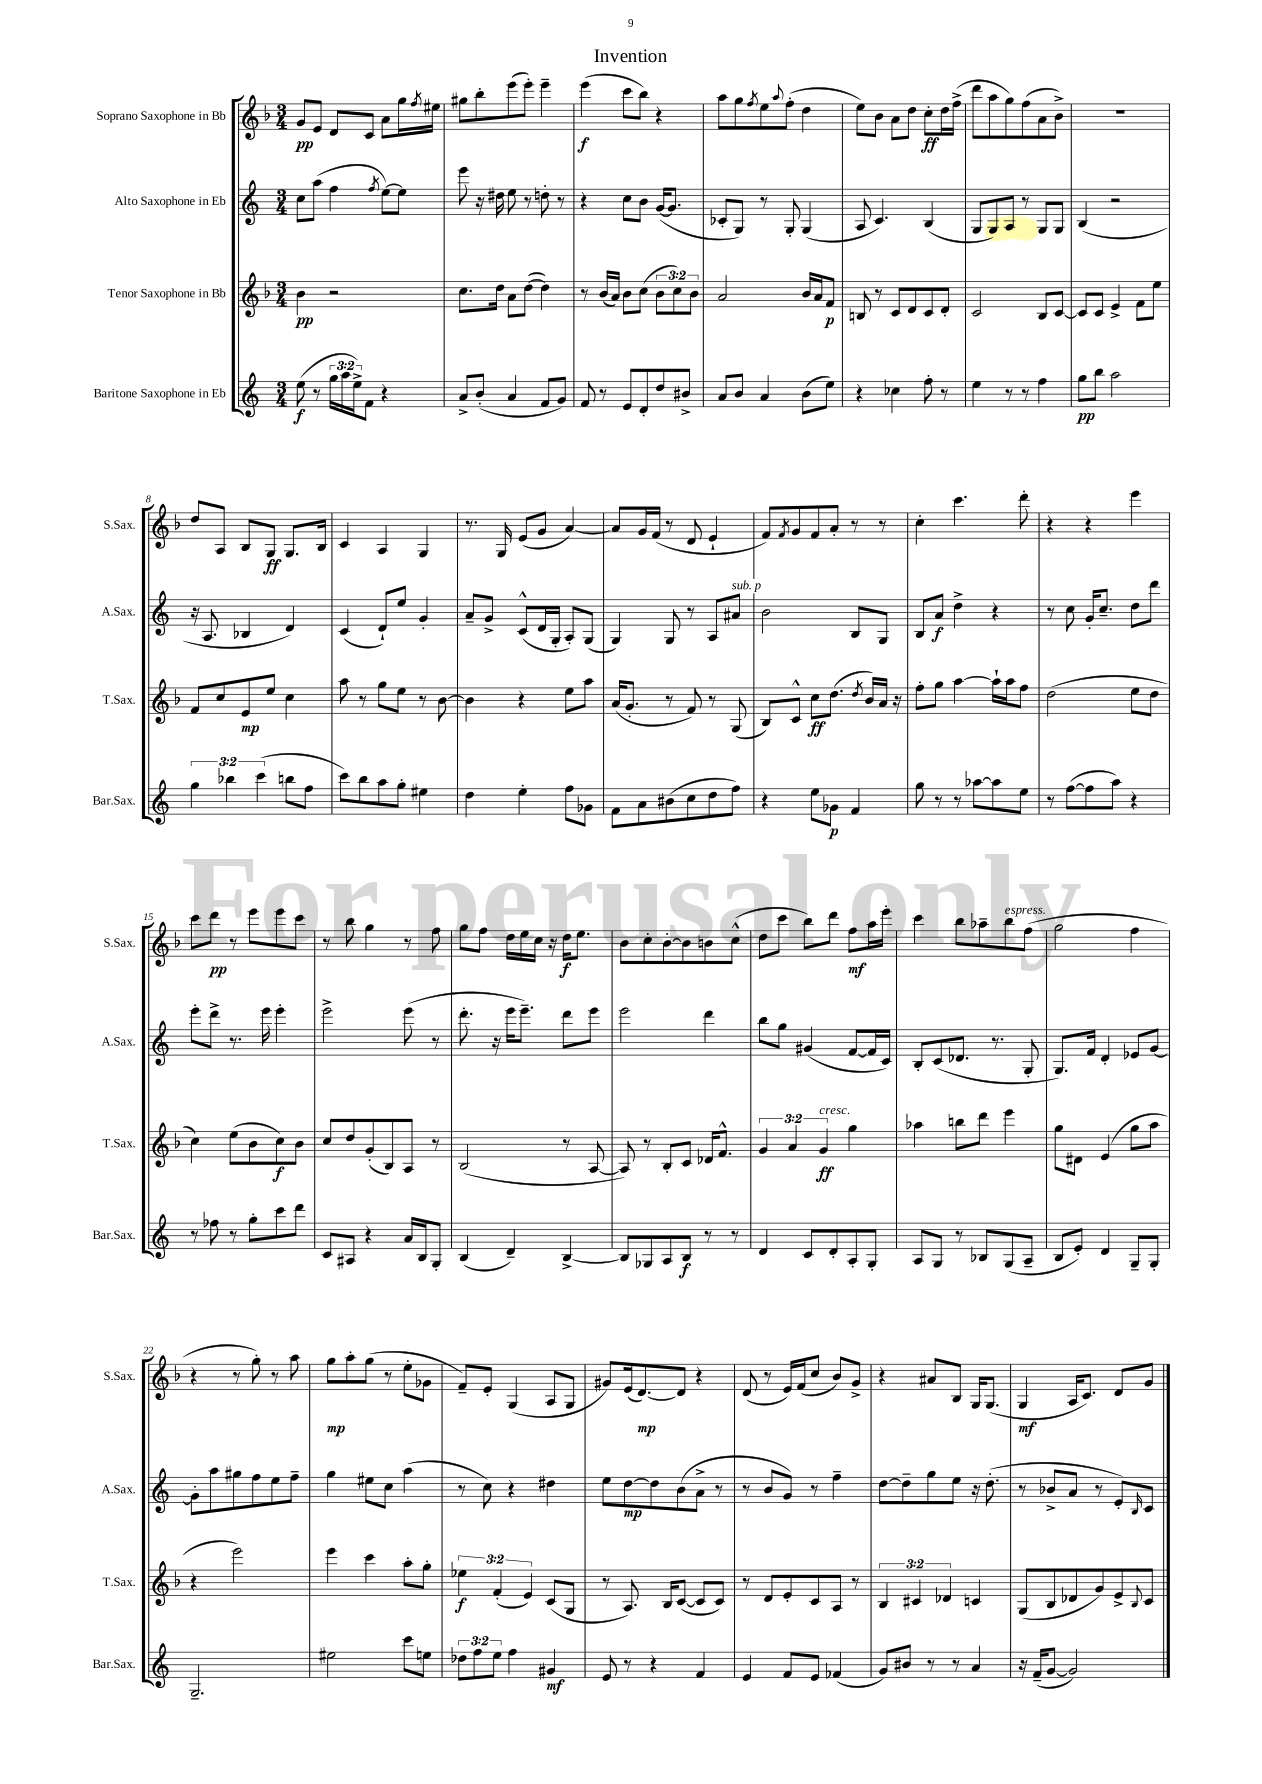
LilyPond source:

\header { title = "Invention" }
<<
\new StaffGroup <<
\new Staff = "s0" \with { instrumentName = "Soprano Saxophone in Bb" shortInstrumentName = "S.Sax." } {
    \clef treble \key f \major \numericTimeSignature \time 3/4
    g'8\pp e'8 d'8 c'8 a'8 g''16 \acciaccatura { f''8 } eis''16 |
    gis''8 bes''8-. e'''8( e'''8-.) e'''4-- |
    e'''4\f( c'''8 bes''8) r4 |
    a''8 g''8 \acciaccatura { f''8 } e''8 \appoggiatura { a''8 } f''8-.( d''4 |
    e''8) bes'8 a'8 d''8 c''8-.\ff d''16 f''16->( |
    d'''8 a''8 g''8) f''8( a'8 bes'8->) |
    R2. |
    d''8 a8 bes8 g8\ff g8. bes16 |
    c'4 a4 g4 |
    r8. g16 e'8( g'8 a'4~) |
    a'8 g'16 f'16( r8 d'8 e'4-! |
    f'8) \acciaccatura { f'8 } g'8 f'8 a'8-. r8 r8 |
    c''4-. c'''4. d'''8-. |
    r4 r4 e'''4 |
    c'''8 d'''8\pp r8 e'''8 e'''8 c'''8 |
    r8 bes''8 g''4 r8 f''8 |
    g''8 f''8 d''16 e''16 c''16 r16 d''16\f e''8. |
    bes'8 c''8-. bes'8~-. bes'8 b'8 c''8-^( |
    d''8 c'''8 bes''8) d'''8 f''8\mf a''16 e'''16-. |
    c'''4 bes''8 aes''8-- bes''8^\markup { \italic "espress." } f''8( |
    g''2 f''4 |
    r4 r8 g''8-.) r8 a''8 |
    g''8\mp a''8-. g''8( r8 e''8-. ges'8 |
    f'8--) e'8-. g4( a8 g8 |
    gis'8) e'16( d'8.~\mp) d'8 r4 |
    d'8( r8 e'16) f'16( c''8 bes'8) g'8-> |
    r4 ais'8 bes8 g16 g8.( |
    g4\mf a16 c'8.) d'8 g'8 \bar "|." |
}
\new Staff = "s1" \with { instrumentName = "Alto Saxophone in Eb" shortInstrumentName = "A.Sax." } {
    \clef treble \key c \major \numericTimeSignature \time 3/4
    c''8 a''8( f''4 \acciaccatura { f''8 } e''8~) e''8 |
    e'''8 r16 dis''16 e''8 r8 d''8-. r8 |
    r4 c''8 b'8 g'16~( g'8. |
    ces'8-. g8) r8 g8-. g4( |
    a8 c'4.) b4( |
    g8 g8) a8 r8 g8 g8 |
    b4( r2 |
    r16 a8. bes4 d'4) |
    c'4( d'8-!) e''8 g'4-. |
    a'8-- g'8-> c'8-^( d'16 g16-. a8-.) g8( |
    g4) g8 r8 a8 ais'8^\markup { \italic "sub. p" } |
    b'2 b8 g8 |
    b8 a'8\f d''4-> r4 |
    r8 c''8 g'16-. c''8.-- d''8 d'''8 |
    e'''8-. d'''8-> r8. e'''16 e'''4-. |
    e'''2-> e'''8( r8 |
    d'''8.-. r16 e'''16 e'''8.--) d'''8 e'''8 |
    e'''2 d'''4 |
    b''8 g''8 gis'4( f'8~ f'16 c'16) |
    b8-. c'8( des'8. r8. g8-. |
    g8.) f'16 d'4-. ees'8 g'8~ |
    g'8-. a''8 gis''8 f''8 e''8 f''8-- |
    g''4 eis''8 c''8 a''4( |
    r8 c''8) r4 dis''4 |
    e''8 d''8~\mp d''8 b'8( a'8-> r8 |
    r8 b'8 g'8) r8 f''4-- |
    d''8~ d''8-- g''8 e''8 r16 d''8.-.( |
    r8 bes'8-> a'8 r8 e'8-.) \grace { b16 } c'8 \bar "|." |
}
\new Staff = "s2" \with { instrumentName = "Tenor Saxophone in Bb" shortInstrumentName = "T.Sax." } {
    \clef treble \key f \major \numericTimeSignature \time 3/4 \override Staff.TupletNumber.text = #tuplet-number::calc-fraction-text
    bes'4\pp r2 |
    c''8. d''16 a'8 d''8~( d''4) |
    r8 bes'16( a'16) bes'8 c''8( \tuplet 3/2 { bes'8 c''8) bes'8 } |
    a'2 bes'16 a'16 f'8\p |
    b8 r8 c'8 d'8 c'8 d'8-. |
    c'2 bes8 c'8~ |
    c'8 c'8 e'4-> f'8 e''8 |
    f'8 c''8 e'8\mp e''8 c''4 |
    a''8 r8 g''8 e''8 r8 bes'8~ |
    bes'4 r4 e''8 a''8 |
    a'16( g'8.-. r8 f'8) r8 g8( |
    bes8) c'8-^ c''8\ff d''8.( \acciaccatura { d''8 } bes'16) a'16 r16 |
    f''8-. g''8 a''4~ a''16-! a''16 f''8 |
    d''2( e''8 d''8 |
    c''4) e''8( bes'8 c''8\f) bes'8 |
    c''8 d''8 g'8-.( bes8) a8 r8 |
    bes2( r8 a8~ |
    a8) r8 bes8-. c'8 des'16 f'8.-^ |
    \tuplet 3/2 { g'4 a'4 g'4\ff^\markup { \italic "cresc." } } g''4 |
    aes''4 b''8 d'''8 e'''4 |
    g''8 dis'8 e'4( g''8 a''8 |
    r4 e'''2) |
    e'''4 c'''4 a''8-. g''8-. |
    \tuplet 3/2 { ees''4\f f'4-.( e'4) } c'8( g8 |
    r8 a8.) bes16 c'8~( c'8 c'8) |
    r8 d'8 e'8-. c'8 a8 r8 |
    \tuplet 3/2 { bes4 cis'4 des'4 } c'4 |
    g8( bes8 des'8 g'8) e'8-> \appoggiatura { bes8 } c'8 \bar "|." |
}
\new Staff = "s3" \with { instrumentName = "Baritone Saxophone in Eb" shortInstrumentName = "Bar.Sax." } {
    \clef treble \key c \major \numericTimeSignature \time 3/4 \override Staff.TupletNumber.text = #tuplet-number::calc-fraction-text
    e''8\f( r8 \tuplet 3/2 { g''16 a''16 e''16->) } f'8 r4 |
    a'8-> b'8-.( a'4 f'8 g'8) |
    f'8 r8 e'8 d'8-. d''8 bis'8-> |
    a'8 b'8 a'4 b'8( e''8) |
    r4 ces''4 f''8-. r8 |
    e''4 r8 r8 f''4 |
    g''8\pp b''8 a''2 |
    \tuplet 3/2 { g''4 bes''4 c'''4( } b''8 f''8 |
    c'''8) b''8 a''8 g''8-. eis''4 |
    d''4 e''4-. f''8 ges'8 |
    f'8 a'8 bis'8( c''8 d''8 f''8) |
    r4 e''8 ges'8\p f'4 |
    g''8 r8 r8 aes''8~ aes''8 e''8 |
    r8 f''8~( f''8 a''8) r4 |
    r8 fes''8 r8 g''8-. c'''8 d'''8 |
    c'8 ais8 r4 a'16 b16 g8-. |
    b4( d'4--) b4~-> |
    b8 ges8 a8 b8\f r8 r8 |
    d'4 c'8 d'8-. a8-. g8-. |
    a8 g8 r8 bes8 g8( a8-- |
    b8 e'8-.) d'4 g8-- g8-. |
    g2.-- |
    eis''2 c'''8 e''8 |
    \tuplet 3/2 { des''8 f''8 e''8 } f''4 gis'4\mf |
    e'8 r8 r4 f'4 |
    e'4 f'8 e'8 fes'4( |
    g'8) bis'8 r8 r8 a'4 |
    r16 f'16--( g'8~ g'2) \bar "|." |
}
>>
>>
